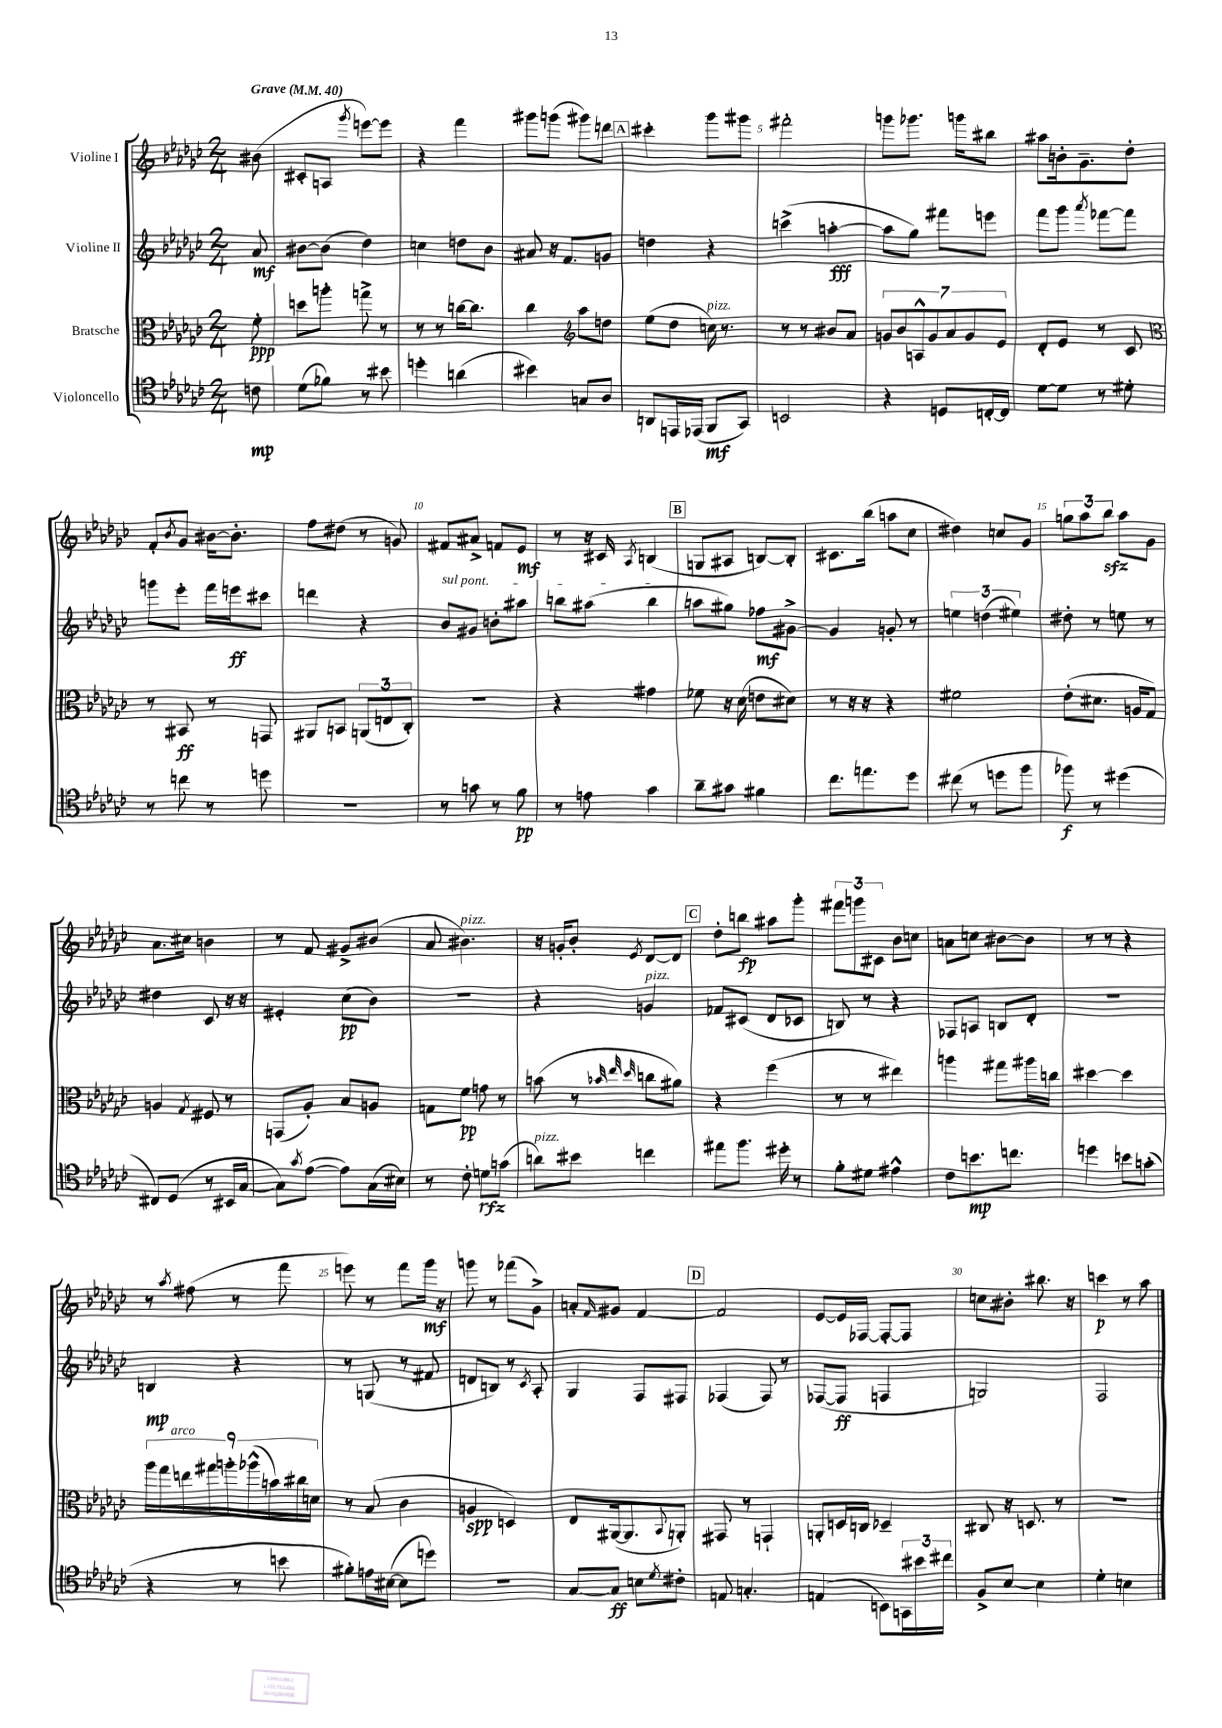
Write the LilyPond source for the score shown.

<<
\new StaffGroup <<
\new Staff = "s0" \with { instrumentName = "Violine I" } {
    \clef treble \key ges \major \numericTimeSignature \time 2/4 \partial 8 \tempo "Grave" 4 = 40
    bis'8( |
    cis'8-. a8 \acciaccatura { ges'''8 } e'''8~) e'''8 |
    r4 f'''4 |
    gis'''8 g'''8( gis'''8) d'''8 |
    \mark \markup { \box "A" } cis'''4-. ges'''8 gis'''8 |
    fis'''2-. |
    g'''8 ges'''8. g'''16 bis''8 |
    ais''8 b'16-. ges'8.-- des''8-. |
    f'8-. \acciaccatura { bes'8 } ges'8 bis'16~ bis'8.-. |
    f''8 dis''8( r8 g'8) |
    fis'8 ais'8-> f'8 ees'8\mf |
    r8 r16 cis'16 \acciaccatura { aes8 } b4( |
    \mark \markup { \box "B" } g8 ais8 b8~) b8-. |
    cis'8. bes''16( a''8 ces''8 |
    dis''4) c''8 ges'8 |
    \tuplet 3/2 { g''8 aes''8 bes''8\sfz } aes''8 ges'8 |
    aes'8. cis''16 b'4 |
    r8 f'8 gis'8-> bis'8( |
    aes'8 bis'4.^\markup { \italic "pizz." }) |
    r16 g'16-. bes'8-. \acciaccatura { ees'8 } des'8~ des'8 |
    \mark \markup { \box "C" } des''8-. b''8\fp ais''8 ges'''8-. |
    \tuplet 3/2 { fis'''8 g'''8 cis'8 } bes'8 c''8 |
    a'8 c''8 bis'8~ bis'8 |
    r8 r8 r4 |
    r8 \acciaccatura { aes''8 } fis''8( r8 f'''8 |
    e'''8) r8 f'''8 ges'''16\mf r16 |
    g'''8 r8 fes'''8( ges'8->) |
    a'8-. \grace { f'16 } gis'8 f'4~ |
    \mark \markup { \box "D" } f'2 |
    ees'8~ ees'16 fes16~ fes8~-. fes8 |
    c''8 bis'8-. bis''8. r16 |
    c'''4\p r8 aes''8 \bar "|." |
}
\new Staff = "s1" \with { instrumentName = "Violine II" } {
    \clef treble \key ges \major \numericTimeSignature \time 2/4 \partial 8
    aes'8\mf |
    bis'8~ bis'8( des''4) |
    c''4 d''8 bes'8 |
    ais'8 r16 f'8. g'8 |
    \mark \markup { \box "A" } d''4 r4 |
    c'''4->( a''4~-.\fff |
    a''8 ges''8) fis'''8 e'''8 |
    f'''8 ges'''8 \acciaccatura { aes'''8 } fes'''8~ fes'''8 |
    g'''8 ees'''8-. f'''16 e'''16\ff cis'''8 |
    d'''4 r4 |
    \once \override TextSpanner.bound-details.left.text = \markup { \italic "sul pont." } bes'8\startTextSpan gis'8 b'8-. ais''8 |
    b''8 ais''8( b''4\stopTextSpan |
    \mark \markup { \box "B" } a''8 gis''8) fes''8\mf gis'8~-> |
    gis'4 g'8-. r8 |
    \tuplet 3/2 { e''4 d''4( eis''4) } |
    dis''8-. r8 e''8 r8 |
    dis''4 ces'8 r16 r16 |
    eis'4-. ces''8\pp( bes'8) |
    r2 |
    r4 g'4^\markup { \italic "pizz." } |
    \mark \markup { \box "C" } fes'8 cis'8( des'8 ces'8 |
    b8) r8 r4 |
    fes8 a8 b8 des'8-. |
    r2 |
    b4\mp r4 |
    r8 g8( r8 fis'8 |
    d'8 b8) r8 \acciaccatura { ces'8 } aes8-. |
    ges4 f8 fis8 |
    \mark \markup { \box "D" } fes4( fes8) r8 |
    fes8~( fes8\ff f4 |
    g2) |
    f2 \bar "|." |
}
\new Staff = "s2" \with { instrumentName = "Bratsche" } {
    \clef alto \key ges \major \numericTimeSignature \time 2/4 \partial 8
    f'8-.\ppp |
    d''8 a''8-. g''8-> r8 |
    r8 r8 c''16~ c''8. |
    ces''4 \clef treble aes''8 d''8 |
    \mark \markup { \box "A" } ees''8( des''8 c''16^\markup { \italic "pizz." }) r8. |
    r8 r8 bis'8 aes'8 |
    \tuplet 7/4 { g'8 bes'8 a8-^ g'8 aes'8 g'8 ees'8 } |
    des'8-. ees'8 r8 ces'8 |
    \clef alto r8 bis,8\ff r8 g,8 |
    ais,8 b,8 \tuplet 3/2 { a,8( e8 ces8-.) } |
    R2 |
    r4 gis'4 |
    \mark \markup { \box "B" } fes'8 r16 des'16( e'8 dis'8) |
    r8 r16 r16 r4 |
    fis'2 |
    ees'8-.( dis'8. a16 ges8) |
    a4 \acciaccatura { ges8 } fis8 r8 |
    g,8( aes8-.) bes8 a8 |
    g8 f'8\pp g'8 r8 |
    b'8( r8 \grace { bes'32 ees''32 des''32 } c''8 ais'8) |
    \mark \markup { \box "C" } r4 f''4( |
    r8 r8 eis''4) |
    a''4 gis''8 ais''16 c''16 |
    dis''4~ dis''4 |
    \tuplet 9/8 { aes''16 ges''16 e''16^\markup { \italic "arco" } gis''16 a''16-. aes''16-^( b'16) cis''16 d'16 } |
    r8 bes8( ces'4 |
    a4\spp d4) |
    ees8 ais,16~( ais,8. \appoggiatura { bes,8 } a,8-.) |
    \mark \markup { \box "D" } gis,8 r8 g,4-! |
    a,8-. d16 c16 des4-- |
    cis8 r16 d8. r8 |
    R2 \bar "|." |
}
\new Staff = "s3" \with { instrumentName = "Violoncello" } {
    \clef tenor \key ges \major \numericTimeSignature \time 2/4 \partial 8
    c'8\mp |
    des'8( fes'8) r8 bis'8 |
    d''4-. a'4( |
    bis'4) g8 aes8 |
    \mark \markup { \box "A" } a,8 e,16 ees,16( f,8\mf ges,8) |
    b,2 |
    r4 d8 c16~-. c16 |
    des'8~ des'8 r8 dis'8-. |
    r8 c''8 r8 d''8 |
    R2 |
    r8 g'8 r8 f'8\pp |
    r8 e'8 ges'4 |
    \mark \markup { \box "B" } aes'8-- gis'8 fis'4 |
    ces''8. e''8. des''8 |
    cis''8( r8 d''8 f''8 |
    fes''8\f) r8 dis''4( |
    cis8) des8( r8 bis,16 ges16~ |
    ges8) \acciaccatura { ges'8 } ees'8~( ees'8) ges16( bis16) |
    r8 ces'8-. d'8\rfz g'8( |
    a'8^\markup { \italic "pizz." }) bis'8 c''4 |
    \mark \markup { \box "C" } eis''8 f''8. dis''16-. r8 |
    f'8-. dis'8 eis'4-^ |
    ces'8 b'8.\mp c''8. |
    d''4 b'8 g'8-.( |
    r4 r8 b'8 |
    fis'8-.) e'16 bis16~( bis8 d''8) |
    R2 |
    ges8~ ges8\ff b8 \acciaccatura { des'8 } cis'8-. |
    \mark \markup { \box "D" } e8 g4.-. |
    e4( b,8) \tuplet 3/2 { g,16 bis'16 cis''16 } |
    f8-> bes8~ bes4 |
    des'4-. b4 \bar "|." |
}
>>
>>
\layout { \context { \Score \override BarNumber.break-visibility = ##(#f #t #t) barNumberVisibility = #(every-nth-bar-number-visible 5) } }
